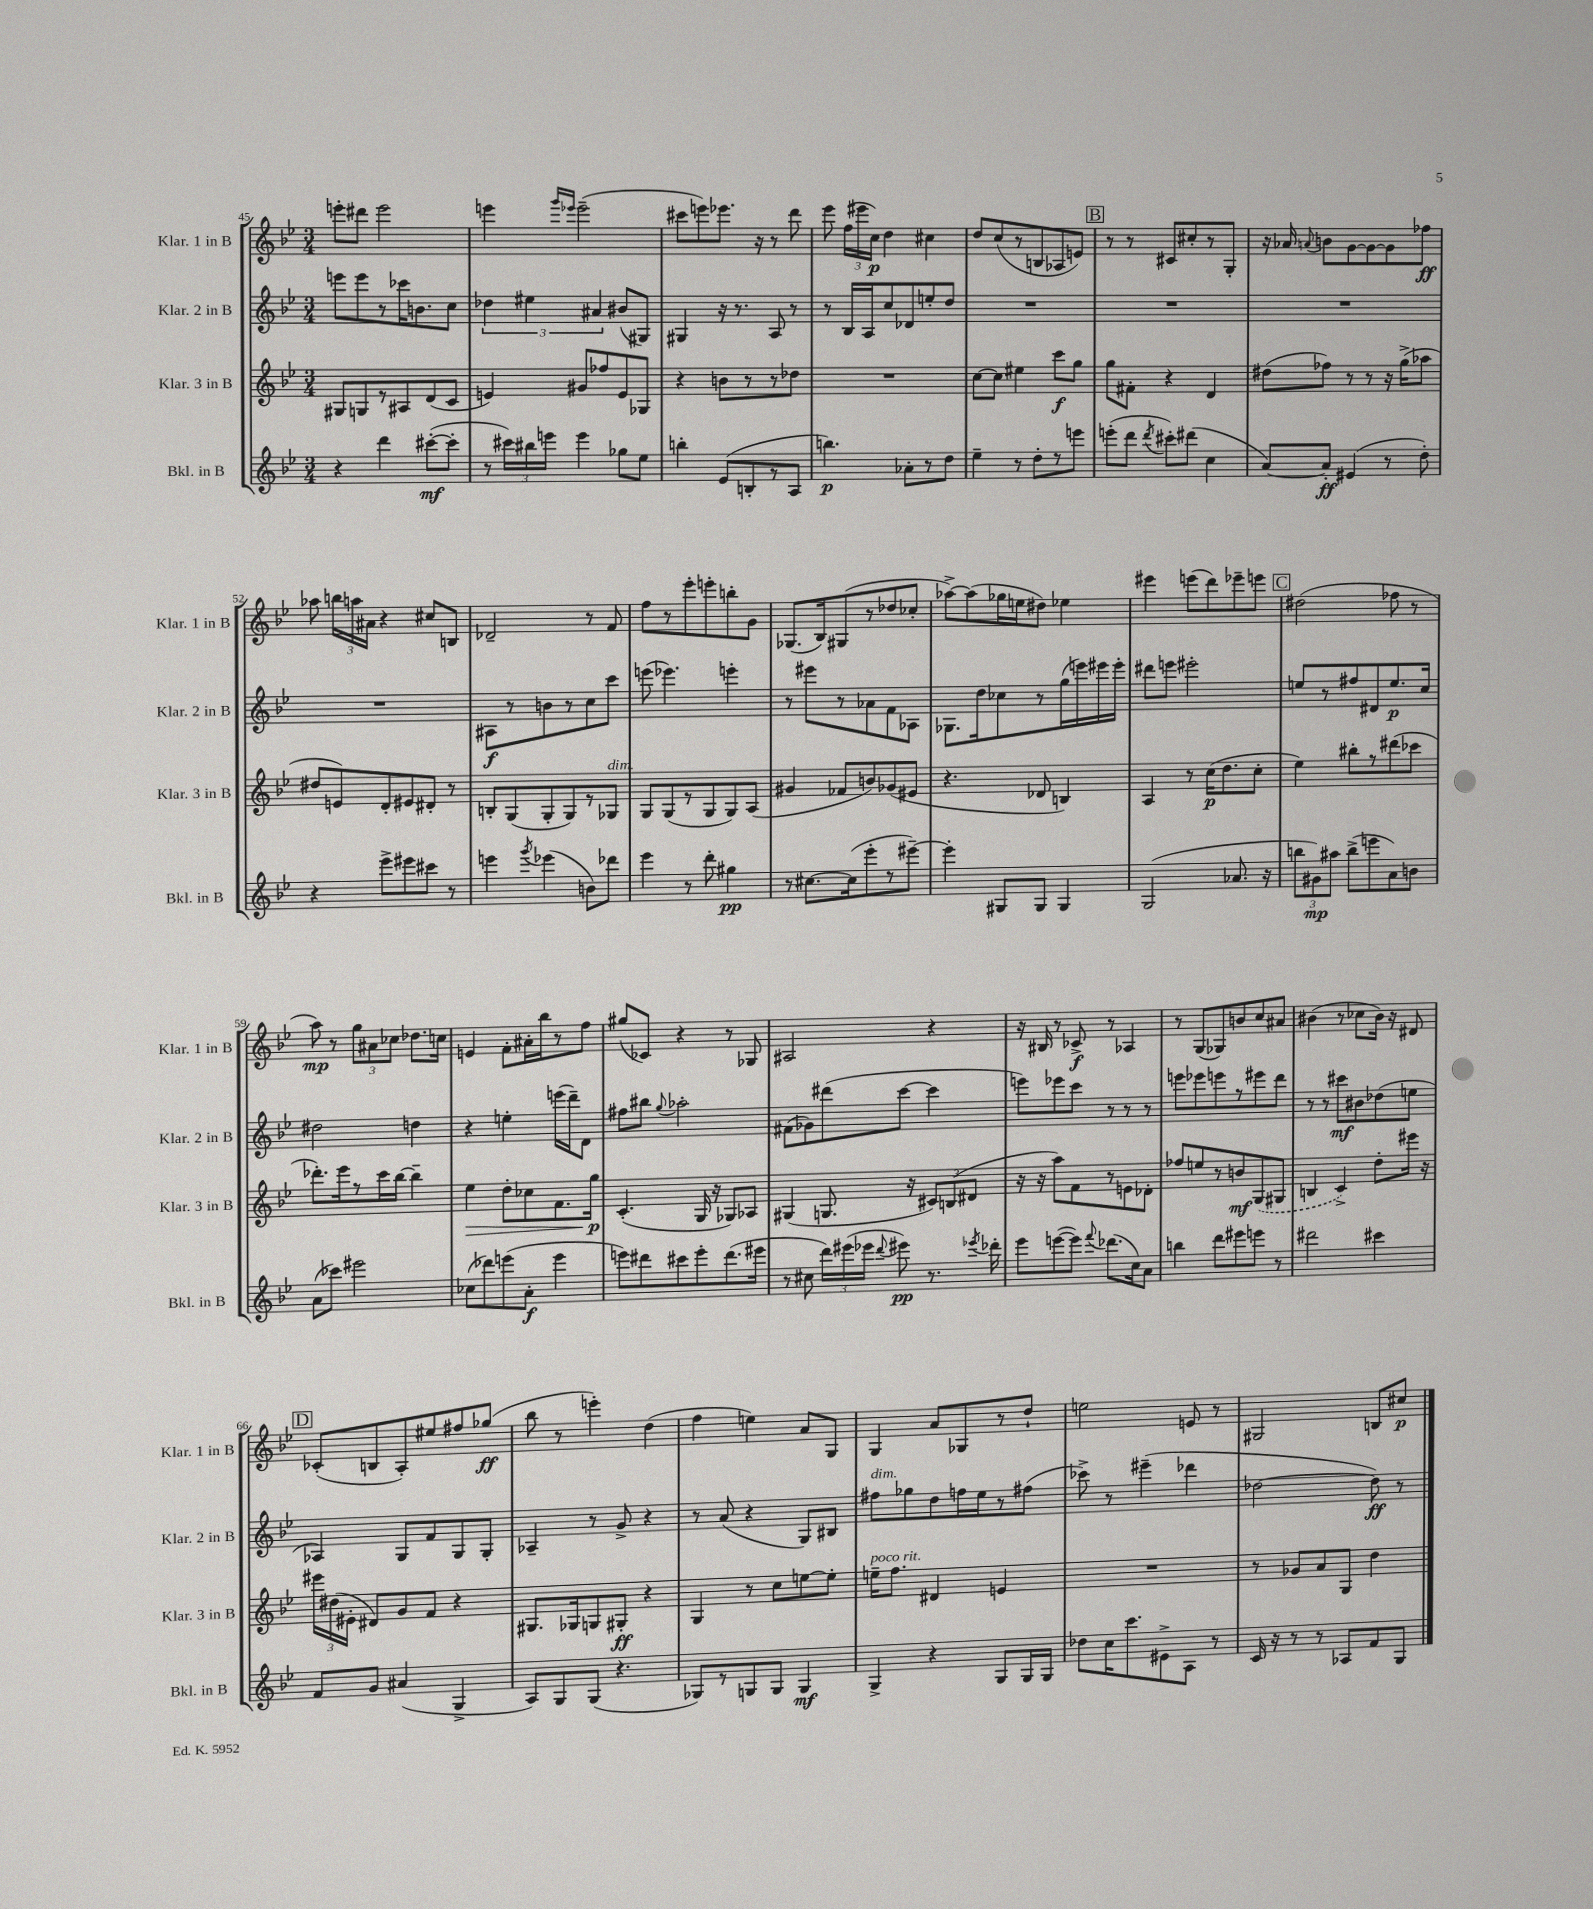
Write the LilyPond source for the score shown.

<<
\new StaffGroup <<
\new Staff = "s0" \with { instrumentName = "Klar. 1 in B" shortInstrumentName = "Klar. 1 in B" } {
    \clef treble \key bes \major \numericTimeSignature \time 3/4
    \autoBeamOff e'''8[-. dis'''8] e'''2 |
    e'''4 \grace { g'''16[ ees'''16] } ees'''2--( |
    cis'''8[ e'''8) ees'''8.] r16 r8 d'''8 |
    ees'''8 \tuplet 3/2 { f''16[( eis'''16 c''16]\p) } d''4 cis''4 |
    d''8[ c''8( r8 b8 aes8 e'8]) |
    \mark \markup { \box "B" } r8 r8 cis'8[ cis''8-. r8 g8]-. |
    r16 aes'16 \appoggiatura { a'8 } b'8[ g'8~ g'8~ g'8 fes''8]\ff |
    aes''8 \tuplet 3/2 { b''16[ a''16 ais'16] } r4 cis''8[ b8] |
    des'2-- r8 f'8 |
    f''8[ r8 ees'''8-. e'''8-. b''8-. g'8] |
    ges8.[( bes16) gis8( r8 des''8 ces''8]-. |
    aes''8[~->) aes''8( ges''16 e''16 dis''8]) ees''4 |
    eis'''4 e'''8[( d'''8) ees'''8-- e'''8] |
    \mark \markup { \box "C" } dis''2( fes''8 r8 |
    a''8\mp) r8 \tuplet 3/2 { g''8[ ais'8 ces''8] } des''8.[ c''16] |
    e'4 f'8[-. ais'16-. bes''16 r8 f''8] |
    gis''8[( ces'8]) r4 r8 ges8 |
    ais2 r4 |
    r16 bis16 r8 ces'8->\f r8 aes4 |
    r8 g8[( ges8) b'8 c''8 ais'8] |
    bis'4( r8 ces''8[ bis'16]) r16 dis'8 |
    \mark \markup { \box "D" } ces'8[-.( b8 a8-.) eis''8 fis''8 ges''8]\ff( |
    bes''8 r8 e'''4-.) d''4( |
    f''4 e''4) a'8[ g8] |
    g4 a'8[ ges8 r8 d''8]-! |
    e''2 e'8 r8 |
    gis2 b8[ cis''8]\p \bar "|." |
}
\new Staff = "s1" \with { instrumentName = "Klar. 2 in B" shortInstrumentName = "Klar. 2 in B" } {
    \clef treble \key bes \major \numericTimeSignature \time 3/4
    \autoBeamOff e'''8[ e'''8 r8 ces'''16 b'8. c''8] |
    \tuplet 3/2 { des''4 eis''4 ais'4 } bis'8[( gis8]) |
    gis4 r16 r8. a8 r8 |
    r8 bes16[ a16 c''8 des'8 e''8-. d''8] |
    R2. |
    \mark \markup { \box "B" } R2. |
    R2. |
    R2. |
    ais8[\f r8 b'8 r8 c''8 c'''8] |
    e'''8( ees'''4.) e'''4-. |
    r8 eis'''8[ r8 aes'8 f'8 aes8] |
    ges8.[ d''16 ces''8 r8 g''16( e'''16) eis'''16 eis'''16]-. |
    dis'''8[ e'''8] eis'''2-. |
    \mark \markup { \box "C" } e''8[ r8 fis''8 dis'8 e''8.\p c''16] |
    dis''2 d''4 |
    r4 e''4-. e'''16[( d'''16--) d'8] |
    fis''8[ bis''8] \appoggiatura { g''8 } aes''2-. |
    fis'8[( ges'8) dis'''8( c'''8]~ c'''4 |
    e'''8[) ees'''8 c'''8] r8 r8 r8 |
    e'''8[ ees'''8 e'''8 r8 eis'''8 d'''8] |
    r8 r8 cis'''8[\mf bis'8 des''8( e''8] |
    \mark \markup { \box "D" } aes4) g8[ f'8 g8 g8]-. |
    aes4-- r8 g'8-> r4 |
    r8 a'8( r4 g8[) bis8] |
    fis''8[^\markup { \italic "dim." } ges''8 d''8 f''16 ees''16 r8 fis''8]( |
    ces'''8->) r8 eis'''4--( des'''4 |
    des''2~ des''8\ff) r8 \bar "|." |
}
\new Staff = "s2" \with { instrumentName = "Klar. 3 in B" shortInstrumentName = "Klar. 3 in B" } {
    \clef treble \key bes \major \numericTimeSignature \time 3/4
    \autoBeamOff gis8[ g8 r8 ais8 d'8( c'8] |
    e'4) gis'8[ fes''8 e'8 ges8] |
    r4 b'8[ r8 r8 des''8] |
    R2. |
    c''8[~ c''8] eis''4 c'''8[\f g''8] |
    \mark \markup { \box "B" } g''8[ fis'8]-. r4 d'4 |
    dis''8[( fes''8]) r8 r8 r16 g''16[->( aes''8] |
    dis''8[ e'8) d'8-. eis'8 dis'8]-. r8 |
    b8[-. g8( g8-. g8) r8 ges8]^\markup { \italic "dim." } |
    g8[ g8( r8 g8 g8) a8]( |
    gis'4 fes'8[ b'8) ges'8( eis'8] |
    r4. des'8 b4) |
    a4 r8 c''16[\p( d''8. c''8]-. |
    \mark \markup { \box "C" } ees''4) bis''8[-. r8 dis'''8( ces'''8] |
    des'''8.[-.) ees'''16 r8 c'''16 bes''16]~ bes''4-- |
    ees''4\> d''8[-. ces''8 f'8. g''16]\p\! |
    c'4.-.( g16 r16 ges8[) aes8] |
    gis4( g8. r16 \tuplet 3/2 { cis'8[) b8( dis'8] } |
    r16 r16 a''8[) f'8 r8 e'8 des'8]-. |
    fes''8[ e''8 r8 b'8\mf \once \slurDashed g8( gis8] |
    b4 c'4->) d''8[-. eis'''16] r16 |
    \mark \markup { \box "D" } \tuplet 3/2 { eis'''16[ dis''16( eis'16]-. } dis'8[) g'8 f'8] r4 |
    gis8.[ ges16 g8 gis8]-.\ff r4 |
    g4 r8 c''8[ e''8~ e''8]-. |
    e''16[--^\markup { \italic "poco rit." } f''8.] dis'4 e'4 |
    R2. |
    r8 ges'8[ a'8 g8] d''4 \bar "|." |
}
\new Staff = "s3" \with { instrumentName = "Bkl. in B" shortInstrumentName = "Bkl. in B" } {
    \clef treble \key bes \major \numericTimeSignature \time 3/4
    \autoBeamOff r4 d'''4 cis'''8[~-.\mf( cis'''8]-. |
    r8 \tuplet 3/2 { cis'''16[) bis''16 e'''16] } e'''4 ges''8[ ees''8] |
    b''4-. ees'8[( b8-. r8 a8] |
    b''4.\p) aes'8[-. r8 d''8] |
    ees''4-- r8 d''8[-. r8 e'''8] |
    \mark \markup { \box "B" } e'''8[-.( d'''8] \acciaccatura { d'''8 } cis'''8[-.) dis'''8]( c''4 |
    a'8[~) a'8]-.\ff eis'4( r8 d''8-.) |
    r4 ees'''8[-> eis'''8 cis'''8] r8 |
    e'''4 \acciaccatura { g'''8 } ees'''4( b'8[) des'''8] |
    ees'''4 r8 d'''8-. gis''4\pp |
    r8 cis''8.[~ cis''16( ees'''8-. r8 eis'''8]~--) |
    eis'''4-. gis8[ gis8] gis4 |
    g2( aes'8. r16 |
    \mark \markup { \box "C" } \tuplet 3/2 { b''8[ gis'8\mp) ais''8] } b''8[->( e'''8 a'8) b'8] |
    a'8[( ces'''8]) eis'''2 |
    ces''8[( des'''8) e'''8( a'8]-.\f e'''4 |
    e'''8[) dis'''8 cis'''8 e'''8-. dis'''8.( eis'''16] |
    r8 cis''8 \tuplet 3/2 { d'''16[) eis'''16( ees'''16] } \appoggiatura { d'''8 } eis'''8\pp) r8. \acciaccatura { ees'''8 } des'''16-. |
    ees'''8[ e'''8~( e'''8]) \appoggiatura { f'''8 } des'''8.[( c''16) a'8] |
    b''4 d'''8[ eis'''8 e'''8] r8 |
    dis'''2 cis'''4 |
    \mark \markup { \box "D" } f'8[ g'8] ais'4( g4-> |
    a8[) g8 g8]( r4. |
    ges8[) r8 g8 g8] g4\mf |
    g4-> r4 g8[ g16 g16] |
    des''8[ c''16 c'''8. eis'8-> a8] r8 |
    c'16 r16 r8 r8 aes8[ f'8 g8] \bar "|." |
}
>>
>>
\layout { \context { \Score currentBarNumber = #45 } }
